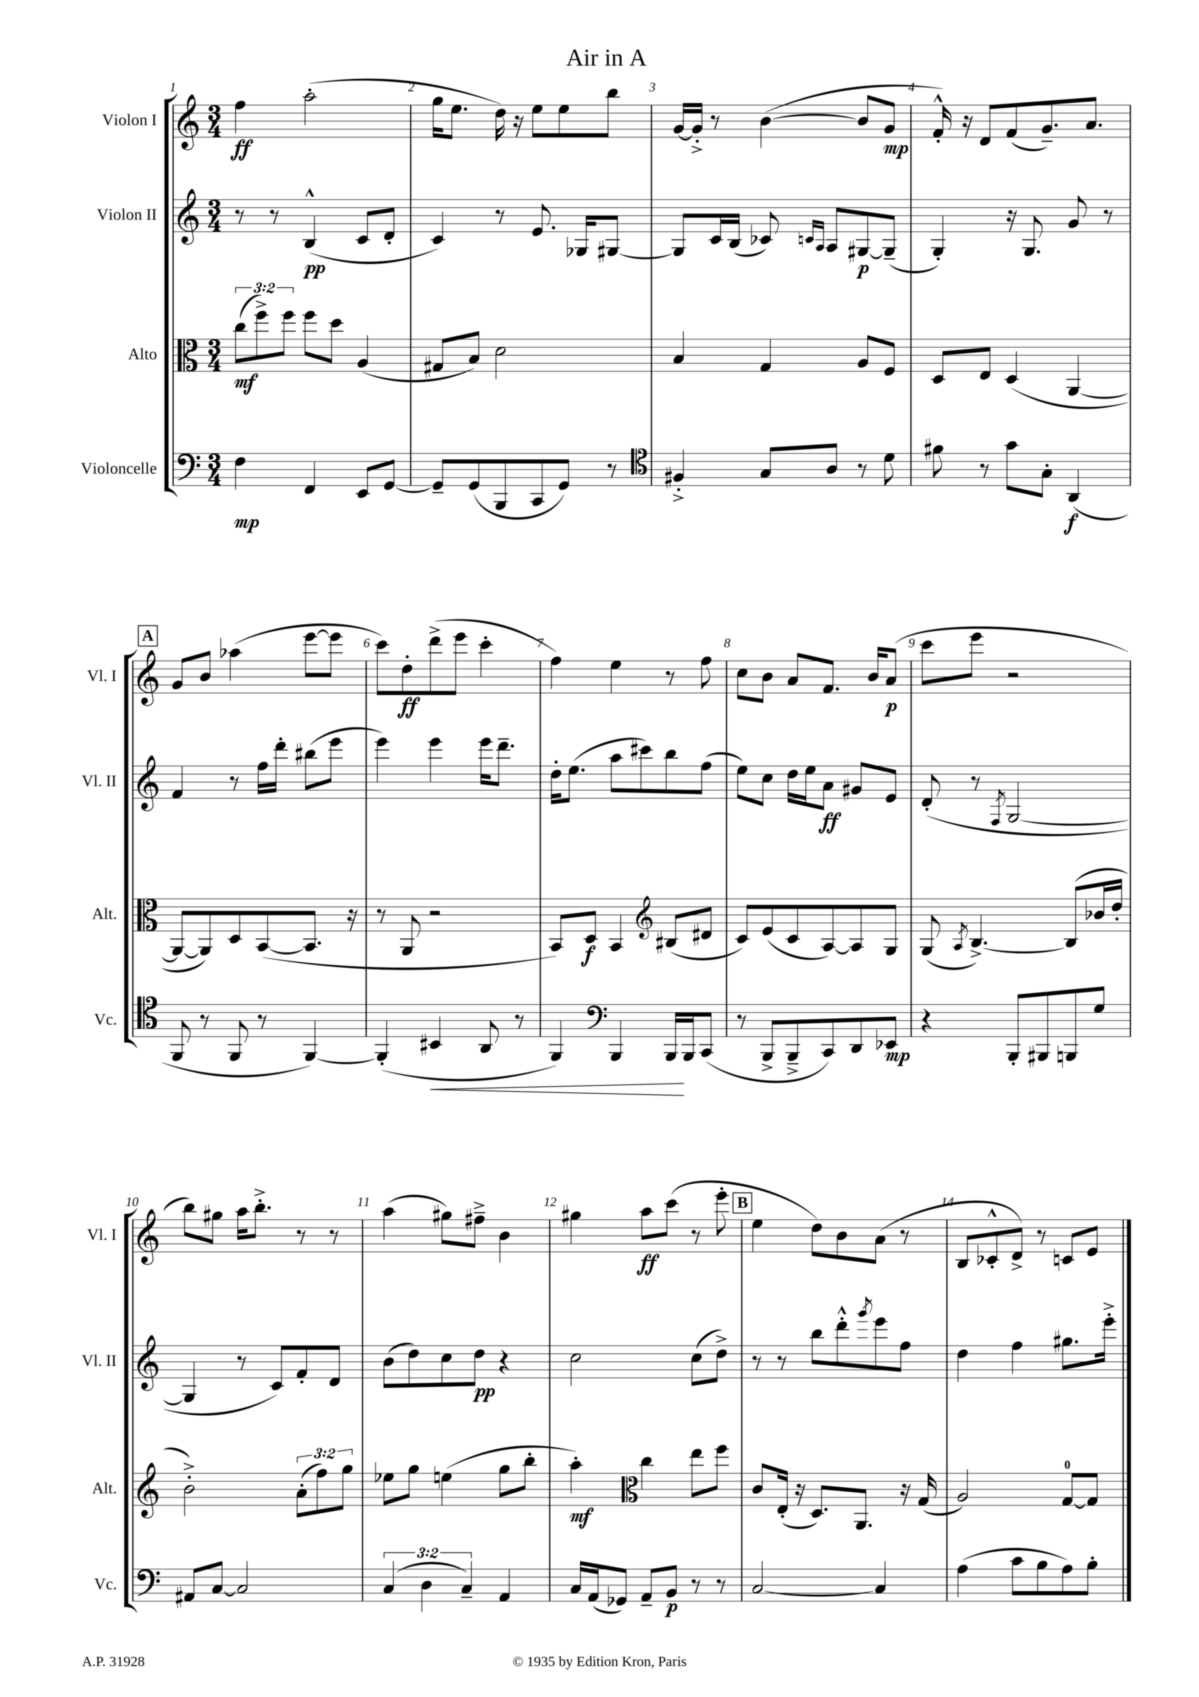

**kern	**kern	**kern	**kern
*staff4	*staff3	*staff2	*staff1
*clefF4	*clefC3	*clefG2	*clefG2
*k[]	*k[]	*k[]	*k[]
*M3/4	*M3/4	*M3/4	*M3/4
4F	(12cc	8r	4ff
.	12ff^)	.	.
.	.	8r	.
.	12ff	.	.
4FF	8ff	(4B^^	(2aa'
.	8dd	.	.
8EE	(4A	8c	.
[8GG	.	8d'	.
=	=	=	=
8GG~]	8G#	4c)	16gg
.	.	.	8.ee
(8GG	8B)	.	.
8BBB	2d	8r	16dd)
.	.	.	16r
8CC	.	8.e	8ee
8GG)	.	.	8ee
.	.	16G-	.
8r	.	[8G#	8bb
=	=	=	=
*clefC4	*	*	*
4F#'^	4B	8G#]	[16g
.	.	.	16g'^]
.	.	16c	8r
.	.	(16B	.
8G	4G	8c-)	([4b
.	.	16qqc	.
.	.	16qqA	.
8A	.	8A	.
8r	8A	[8G#	8b]
8d	8F	(8G#~]	8g
=	=	=	=
8f#	8D	4G')	16f'^^)
.	.	.	16r
8r	8E	.	8d
8g	(4D	16r	(8f
.	.	8.G	.
8G'	.	.	8.g~)
(4AA	[4AA	8g	.
.	.	.	8.a
.	.	8r	.
=	=	=	=
8FF	8AA_	4f	8g
8r	8AA])	.	8b
8FF	8D	8r	(4aa-
8r	([8BB	16ff	.
.	.	16ddd'	.
[4FF)	8.BB]	(8bb#	[8eee
.	.	8eee	8eee]
.	16r	.	.
=	=	=	=
(4FF']	8r	4eee)	8ccc)
.	8AA	.	8dd'
4BB#	2r	4eee	(8ddd^
.	.	.	8eee
8AA	.	16eee	4ccc'
.	.	8.ddd~	.
8r	.	.	.
=	=	=	=
4FF)	8BB)	16dd'	4ff)
.	.	(8.ee	.
.	8D	.	.
*clefF4	*	*	*
4BBB	4BB	8aa	4ee
.	.	8ccc#)	.
*	*clefG2	*	*
16BBB	(8B#	8bb	8r
16BBB	.	.	.
(8CC	8d#	(8ff	8ff
=	=	=	=
8r	8c)	8ee)	8cc
8BBB^	(8e	8cc	8b
8BBB~^	8c	16dd	8a
.	.	16ee	.
8CC)	[8A)	8a	8.f
8DD	8A]	8g#	.
.	.	.	16b
8EE-	8G	8e	(8a
=	=	=	=
4r	(8G	(8d'	8ccc
.	8qA	.	.
.	[4.B^)	8r	8eee
.	.	8qF	.
8BBB'	.	[2G	2r
8BBB#	.	.	.
8BBB	(8B]	.	.
8G	16b-	.	.
.	16dd'	.	.
=	=	=	=
8AA#	2b'^)	4G]	8bb)
[8C	.	.	8gg#
2C]	.	8r	16aa
.	.	.	8.bb'^
.	.	8c)	.
.	(12a'	8f'	8r
.	12ff)	.	.
.	.	8d	8r
.	12gg	.	.
=	=	=	=
(6C	8ee-	(8b	(4aa
.	8gg	8dd)	.
6D	.	.	.
.	(4ee	8cc	8gg#)
6C~)	.	.	.
.	.	8dd	8ff#~^
4AA	8gg	4r	4b
.	8bb'	.	.
=	=	=	=
16C	4aa')	2cc	4gg#
(16AA	.	.	.
8GG-)	.	.	.
*	*clefC3	*	*
8AA~	4cc	.	8aa
8BB	.	.	(8ccc
8r	8ee	(8cc	8r
8r	8ff	8dd^)	8eee'
=	=	=	=
[2C	8c	8r	4ee
.	(16E'	8r	.
.	16r	.	.
.	8.D)	8bb	8dd)
.	.	8ddd'^^	8b
.	8.AA	.	.
.	.	8qggg	.
4C]	.	8eee	(8a
.	16r	8ff	8r
.	(16G	.	.
=	=	=	=
(4A	2A)	4dd	8B
.	.	.	8c-'^^
8c	.	4ff	8d^)
8B	.	.	8r
8A)	[8G	8.gg#	8c
8B'	8G]	.	8e
.	.	16eee'^	.
==	==	==	==
*-	*-	*-	*-
